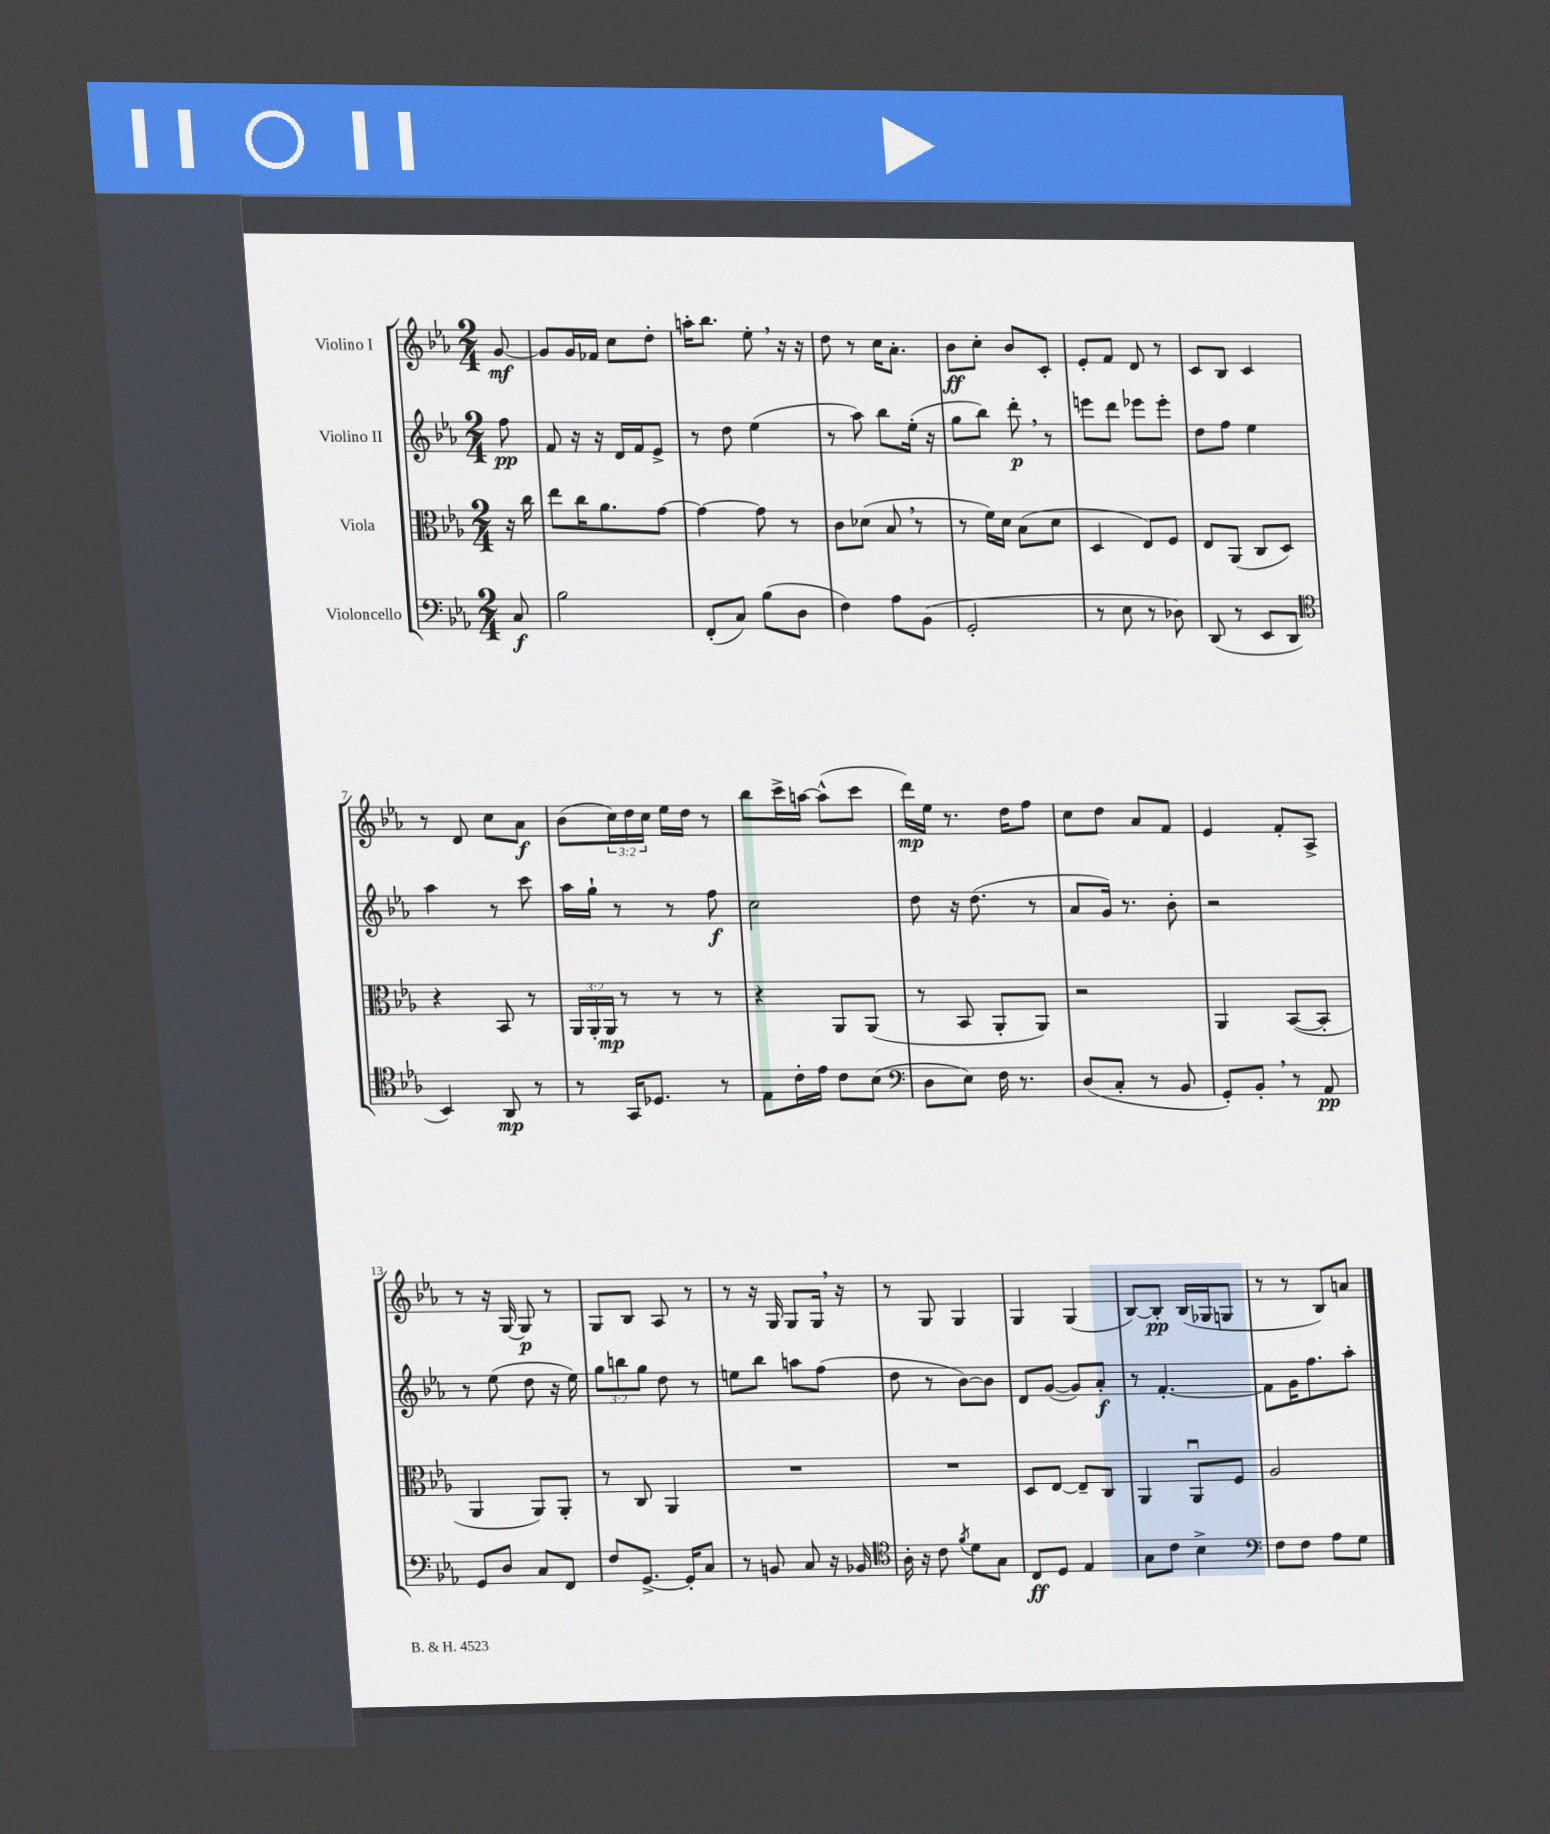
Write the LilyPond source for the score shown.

<<
\new StaffGroup <<
\new Staff = "s0" \with { instrumentName = "Violino I" } {
    \clef treble \key ees \major \numericTimeSignature \time 2/4 \override Staff.TupletNumber.text = #tuplet-number::calc-fraction-text \partial 8
    g'8~\mf |
    g'8 g'16 fes'16 c''8 d''8-. |
    a''16-. bes''8. ees''8-. \breathe r16 r16 |
    d''8 r8 c''16 aes'8.-. |
    bes'8\ff c''8-. bes'8 c'8-. |
    ees'8-. f'8 d'8 r8 |
    c'8 bes8 c'4 |
    r8 d'8 c''8 aes'8\f |
    bes'8( \tuplet 3/2 { c''16) d''16 c''16 } ees''16 d''16 r8 |
    bes''8 c'''16-> a''16~ a''8-^( c'''8 |
    d'''16\mp) ees''16 r8. d''16 f''8 |
    c''8 d''8 aes'8 f'8 |
    ees'4 f'8-. aes8-> |
    r8 r16 g16~ g8\p r8 |
    g8 bes8 aes8 r8 |
    r8 r16 g16 g8 g16 \breathe r16 |
    r8 g8 g4 |
    g4 g4( |
    bes8~) bes8-.\pp bes16( ges16 g8 |
    r8 r8 bes8) a'8 \bar "|." |
}
\new Staff = "s1" \with { instrumentName = "Violino II" } {
    \clef treble \key ees \major \numericTimeSignature \time 2/4 \override Staff.TupletNumber.text = #tuplet-number::calc-fraction-text \partial 8
    f''8\pp |
    f'8 r16 r16 d'16 f'16 ees'8-> |
    r8 d''8 ees''4( |
    r8 aes''8) bes''8 ees''16-.( r16 |
    g''8 bes''8) d'''8-.\p \breathe r8 |
    e'''8 d'''8 ees'''8 ees'''8-. |
    d''8 f''8 ees''4 |
    aes''4 r8 c'''8 |
    aes''16 g''16-! r8 r8 f''8\f |
    c''2 |
    d''8 r16 d''8.( r8 |
    aes'8 g'16) r8. bes'8-. |
    r2 |
    r8 ees''8( d''8 r16 ees''16) |
    \tuplet 3/2 { g''8 b''8 g''8 } d''8 r8 |
    e''8 bes''8 a''8 f''8( |
    d''8 r8 bes'8~) bes'8 |
    d'8 g'8~( g'8) aes'8-.\f |
    r8 f'4.~-. |
    f'8 g'16 f''8. aes''8-. \bar "|." |
}
\new Staff = "s2" \with { instrumentName = "Viola" } {
    \clef alto \key ees \major \numericTimeSignature \time 2/4 \override Staff.TupletNumber.text = #tuplet-number::calc-fraction-text \partial 8
    r16 c''16 |
    ees''8 c''16 aes'8. g'8~ |
    g'4~ g'8 r8 |
    c'8 des'8( bes8 \breathe r8 |
    r8 f'16) d'16 bes8( d'8 |
    d4 ees8) f8 |
    ees8 aes,8( c8 d8) |
    r4 bes,8 r8 |
    \tuplet 3/2 { aes,16 aes,16-. aes,16\mp } r8 r8 r8 |
    r4 aes,8 aes,8( |
    r8 bes,8 aes,8-. aes,8) |
    r2 |
    aes,4 bes,8~( bes,8-. |
    aes,4 aes,8) aes,8-. |
    r8 c8 aes,4 |
    R2 |
    R2 |
    d8 ees8~ ees8-- c8 |
    aes,4 aes,8\downbow f8 |
    aes2 \bar "|." |
}
\new Staff = "s3" \with { instrumentName = "Violoncello" } {
    \clef bass \key ees \major \numericTimeSignature \time 2/4 \partial 8
    c8\f |
    bes2 |
    f,8-.( c8) bes8( d8 |
    f4) aes8 bes,8( |
    g,2-. |
    r8 ees8 r8 des8) |
    d,8( r8 ees,8 d,8 |
    \clef tenor bes,4) aes,8\mp r8 |
    r8 g,16 des8. r8 |
    ees8 c'16-. ees'16 c'8 bes8( |
    \clef bass d8 ees8) f16 r8. |
    d8( c8-. r8 bes,8 |
    g,8-.) bes,8-. \breathe r8 aes,8\pp |
    g,8 d8 c8 f,8 |
    f8 g,8.~-> g,16-. c8 |
    r8 b,8 c8 r16 bes,16 |
    \clef tenor aes16-. r16 c'8 \acciaccatura { f'8 } d'8 g8 |
    c8\ff d8 ees4 |
    g8 c'8 bes4-> |
    \clef bass f8 f8 aes8 g8 \bar "|." |
}
>>
>>
